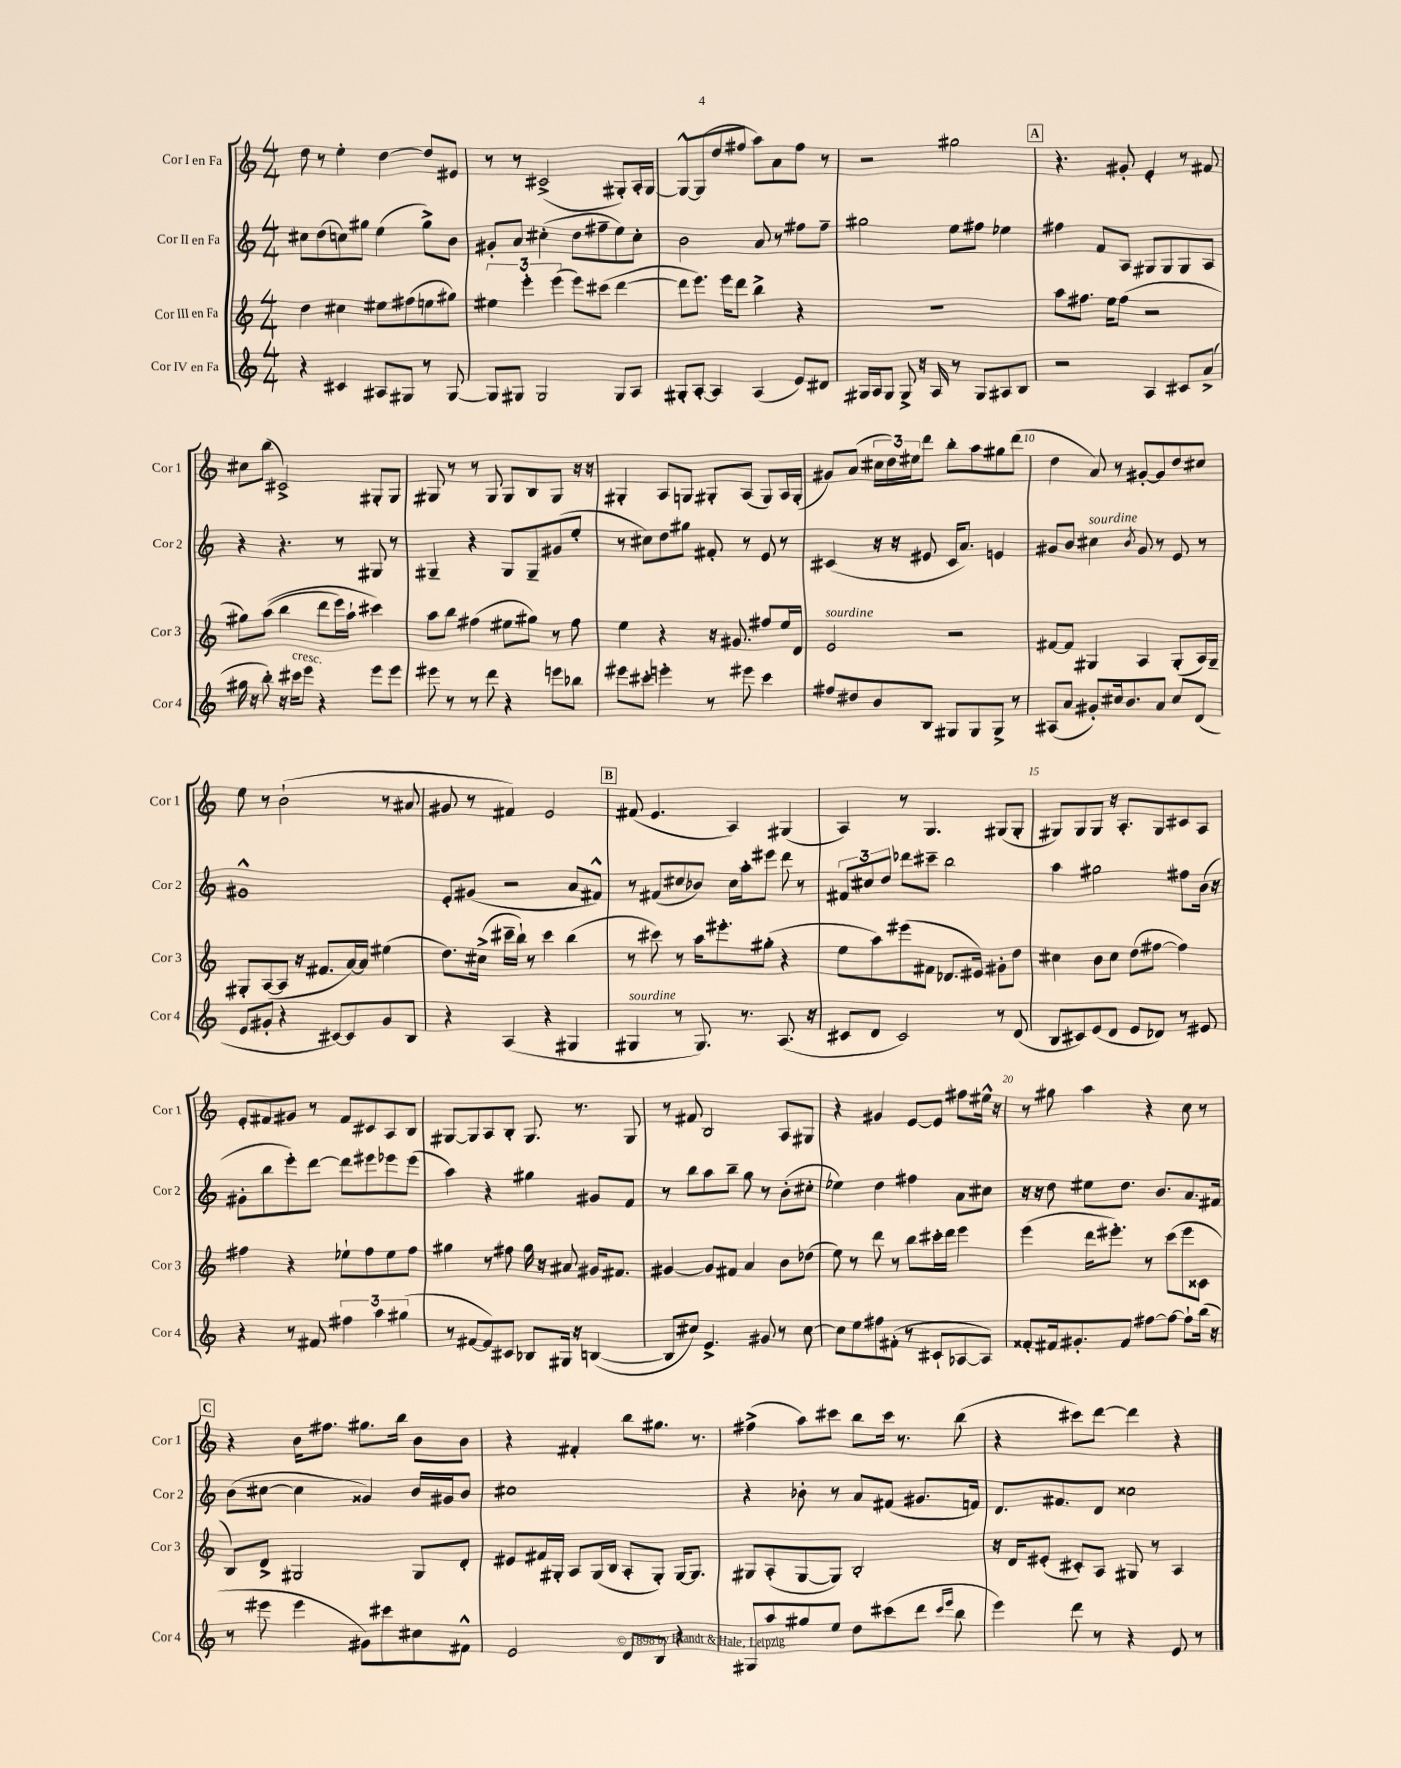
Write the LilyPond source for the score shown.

<<
\new StaffGroup <<
\new Staff = "s0" \with { instrumentName = "Cor I en Fa" shortInstrumentName = "Cor 1" } {
    \clef treble \key c \major \numericTimeSignature \time 4/4
    d''8 r8 e''4-. d''4~ d''8 eis'8 |
    r8 r8 cis'2->( gis8-.) a16-. gis16~ |
    gis8~-^ gis8( d''8 fis''8 a''8) a'8 fis''8 r8 |
    r2 gis''2 |
    \mark \markup { \box "A" } r4. gis'8-. e'4-. r8 fis'8 |
    cis''8 b''8( cis'2->) gis8-. gis8 |
    gis8 r8 r8 gis8 gis8 b8 gis8 r16 r16 |
    gis4-. a8 g8 gis8-. a8( gis8) a16 gis16-.( |
    gis'8) a'8( \tuplet 3/2 { cis''16 d''16) eis''16 } d'''8 b''8-. a''8 gis''8 d'''8( |
    d''4 a'8) r8 gis'8~-. gis'8 d''8 cis''8 |
    e''8 r8 b'2-!( r8 ais'8 |
    gis'8 r8 fis'4) e'2 |
    \mark \markup { \box "B" } fis'8( e'4. a4) gis4( |
    a4) r8 g4. gis8( gis8-. |
    gis8) gis8 gis8 r16 a8.-. gis8 cis'8 a8 |
    e'8-. fis'8 gis'8 r8 fis'8 cis'8 a8 b8 |
    gis8~ gis8 a8 b8-. gis8. r8. gis8 |
    r8 fis'8 b2 a8 gis8 |
    r4 gis'4 e'8~ e'8 fis''8 eis''16-^ r16 |
    r8 gis''8 a''4 r4 c''8 r8 |
    \mark \markup { \box "C" } r4 b'16 fis''8. gis''8. b''16 b'8 b'8 |
    r4 fis'4-. b''8 gis''8. r8. |
    fis''4->( a''8) cis'''8 b''8 cis'''16 r8. b''8( |
    r4 cis'''8) d'''8~ d'''4 r4 \bar "|." |
}
\new Staff = "s1" \with { instrumentName = "Cor II en Fa" shortInstrumentName = "Cor 2" } {
    \clef treble \key c \major \numericTimeSignature \time 4/4
    cis''8 d''8( c''8) gis''8 e''4( gis''8->) b'8 |
    gis'8-. a'8 cis''4-.( d''8 fis''8-- e''8) cis''8-. |
    b'2 a'8 r8 fis''8 fis''8-- |
    gis''2 e''8 fis''8 ees''4 |
    \mark \markup { \box "A" } fis''4 f'8 a8 gis8 gis8 gis8 a8 |
    r4 r4. r8 gis8 r8 |
    gis4-- r4 gis8 gis8-- gis'8( e''8-. |
    r8 cis''8) d''8 gis''8 fis'8-. r8 e'8 r8 |
    cis'4( r16 r16 eis'8 cis'16 a'8.) e'4 |
    gis'8 b'8 cis''4^\markup { \italic "sourdine" } \acciaccatura { b'8 } gis'8 r8 e'8 r8 |
    gis'1-^ |
    e'8-. gis'8( r2 a'8 fis'8-^) |
    \mark \markup { \box "B" } r8 fis'8( cis''8 bes'8) cis''16 a''16-. eis'''8 d'''8 r8 |
    \tuplet 3/2 { fis'8 cis''8 d''8 } des'''8 cis'''8-- b''2 |
    a''4 gis''2 fis''8 b'16( r16 |
    gis'8-. b''8 e'''8-.) d'''8~ d'''8 eis'''8 ees'''8 ees'''8( |
    a''4) r4 gis''4 gis'8 f'8 |
    r8 b''8 a''8 b''8-- g''8 r8 b'8-.( cis''8-. |
    ees''4) d''4 fis''4 a'8 cis''8 |
    r16 r16 d''8 eis''8 d''8. b'8. a'8. fis'16 |
    \mark \markup { \box "C" } b'8( cis''8~ cis''4 gisis'4) b'16 gis'16 b'8 |
    cis''1 |
    r4 bes'8-. r8 a'8 fis'8( gis'8. f'16) |
    d'8. fis'8. d'8 cisis''2 \bar "|." |
}
\new Staff = "s2" \with { instrumentName = "Cor III en Fa" shortInstrumentName = "Cor 3" } {
    \clef treble \key c \major \numericTimeSignature \time 4/4
    d''4 cis''4 eis''8 fis''8( e''8 gis''8) |
    \tuplet 3/2 { eis''4 e'''4-. e'''4( } e'''8) cis'''8( d'''4~ |
    d'''8 e'''8.) e'''16 d'''8 b''4-> r4 |
    R1 |
    \mark \markup { \box "A" } a''8 fis''8. e''16 fis''8( r2 |
    gis''8) a''8(\( b''4 d'''8 e'''16) a''16-! cis'''4\) |
    a''8 b''8 fis''4( eis''8 gis''8) r8 fis''8 |
    e''4 r4 r16 gis'8. fis''8 e''16 d'16 |
    e'2^\markup { \italic "sourdine" } r2 |
    fis'8~ fis'8 gis4 a4 gis8-.( a16) gis16-- |
    gis8-. a8~( a8 r16 fis'8. a'16~) a'16 eis''4( |
    d''8.) cis''16->( cis'''16-- b''16-!) r8 cis'''4 b''4( |
    \mark \markup { \box "B" } r8 cis'''8) r8 a''16 eis'''8.-. gis''8-.( r4 |
    e''8 a''8) eis'''8( fis'8 des'8. eis'16) gis'8-. d''8 |
    cis''4 b'8 cis''8 d''8( fis''8~ fis''4) |
    fis''4 r4 ees''8-! fis''8 ees''8 fis''8 |
    gis''4 r8 fis''8 gis''16 r16 ais'8 gis'16 fis'8. |
    gis'4~ gis'8 fis'8 a'4 b'8 des''8( |
    e''8) r8 d'''8 r8 b''8 cis'''16-. d'''16 e'''4 |
    e'''4( d'''16 eis'''8.-.) r8 c'''8( eis'''8 cisis'8 |
    \mark \markup { \box "C" } b8) d'8-> gis2 gis8 d'8-. |
    eis'8 fis'16 gis16-. a8 gis16( b16 a8-. gis8-.) gis16~ gis8. |
    gis8 a8-.( gis8~ gis8) b2-. |
    r16 d'16 eis'8-.( cis'8-.) a8 gis8 r8 a4 \bar "|." |
}
\new Staff = "s3" \with { instrumentName = "Cor IV en Fa" shortInstrumentName = "Cor 4" } {
    \clef treble \key c \major \numericTimeSignature \time 4/4
    r4 cis'4 ais8 gis8 r8 gis8~ |
    gis8 gis8 gis2 gis8 a8 |
    gis8-. a8~-. a4 a4( e'8) dis'8 |
    gis16 a16 gis8 gis8-> r16 a16 r8 gis8 ais8 b8 |
    \mark \markup { \box "A" } r2 a4 cis'8 a'8->( |
    gis''16 r16 b''8-.) r16 cis'''16^\markup { \italic "cresc." } e'''8 r4 e'''8 e'''8 |
    eis'''8 r8 r8 d'''8 r4 e'''8 bes''8 |
    eis'''8 cis'''8-. e'''4-. r8 eis'''8 cis'''4 |
    fis''8 dis''8 b'8 b8 gis8 gis8 gis8-> r8 |
    ais8( a'8 gis'8-.) cis''16 b'8. a'8 cis''8 d'8( |
    e'8 gis'8-. r4 cis'8~) cis'8 gis'8 b8 |
    r4 a4( r4 gis4 |
    \mark \markup { \box "B" } gis4^\markup { \italic "sourdine" } r8 gis8.) r8. a8.( r16 |
    cis'8 d'8 cis'2) r8 d'8( |
    b8 cis'8) e'8( d'8 e'8 des'8) r8 eis'8 |
    r4 r8 fis'8 \tuplet 3/2 { fis''4 a''4 gis''4( } |
    r8 fis'8~ fis'8) cis'8 bes8 gis16 r16 b4~( |
    b8 cis''8) e'4.-> gis'8 r8 cis''8~ |
    cis''8 e''8 fis''8 fis'8-.( r8 cis'8-! aes8~ aes8) |
    fisis'8-. fis'16 gis'8.-. fis'8 fis''8~ fis''8~ fis''8-! b''16( r16 |
    \mark \markup { \box "C" } r8 eis'''8 eis'''4 gis'8) cis'''8 cis''8 fis'8-^ |
    e'2 d'8 b8 r4 |
    gis8 a''8 gis''8 e''8 d''8 cis'''8( d'''8 \grace { cis'''16 e'''16 } b''8 |
    e'''4) d'''8 r8 r4 e'8 r8 \bar "|." |
}
>>
>>
\layout { \context { \Score \override BarNumber.break-visibility = ##(#f #t #t) barNumberVisibility = #(every-nth-bar-number-visible 5) } }
